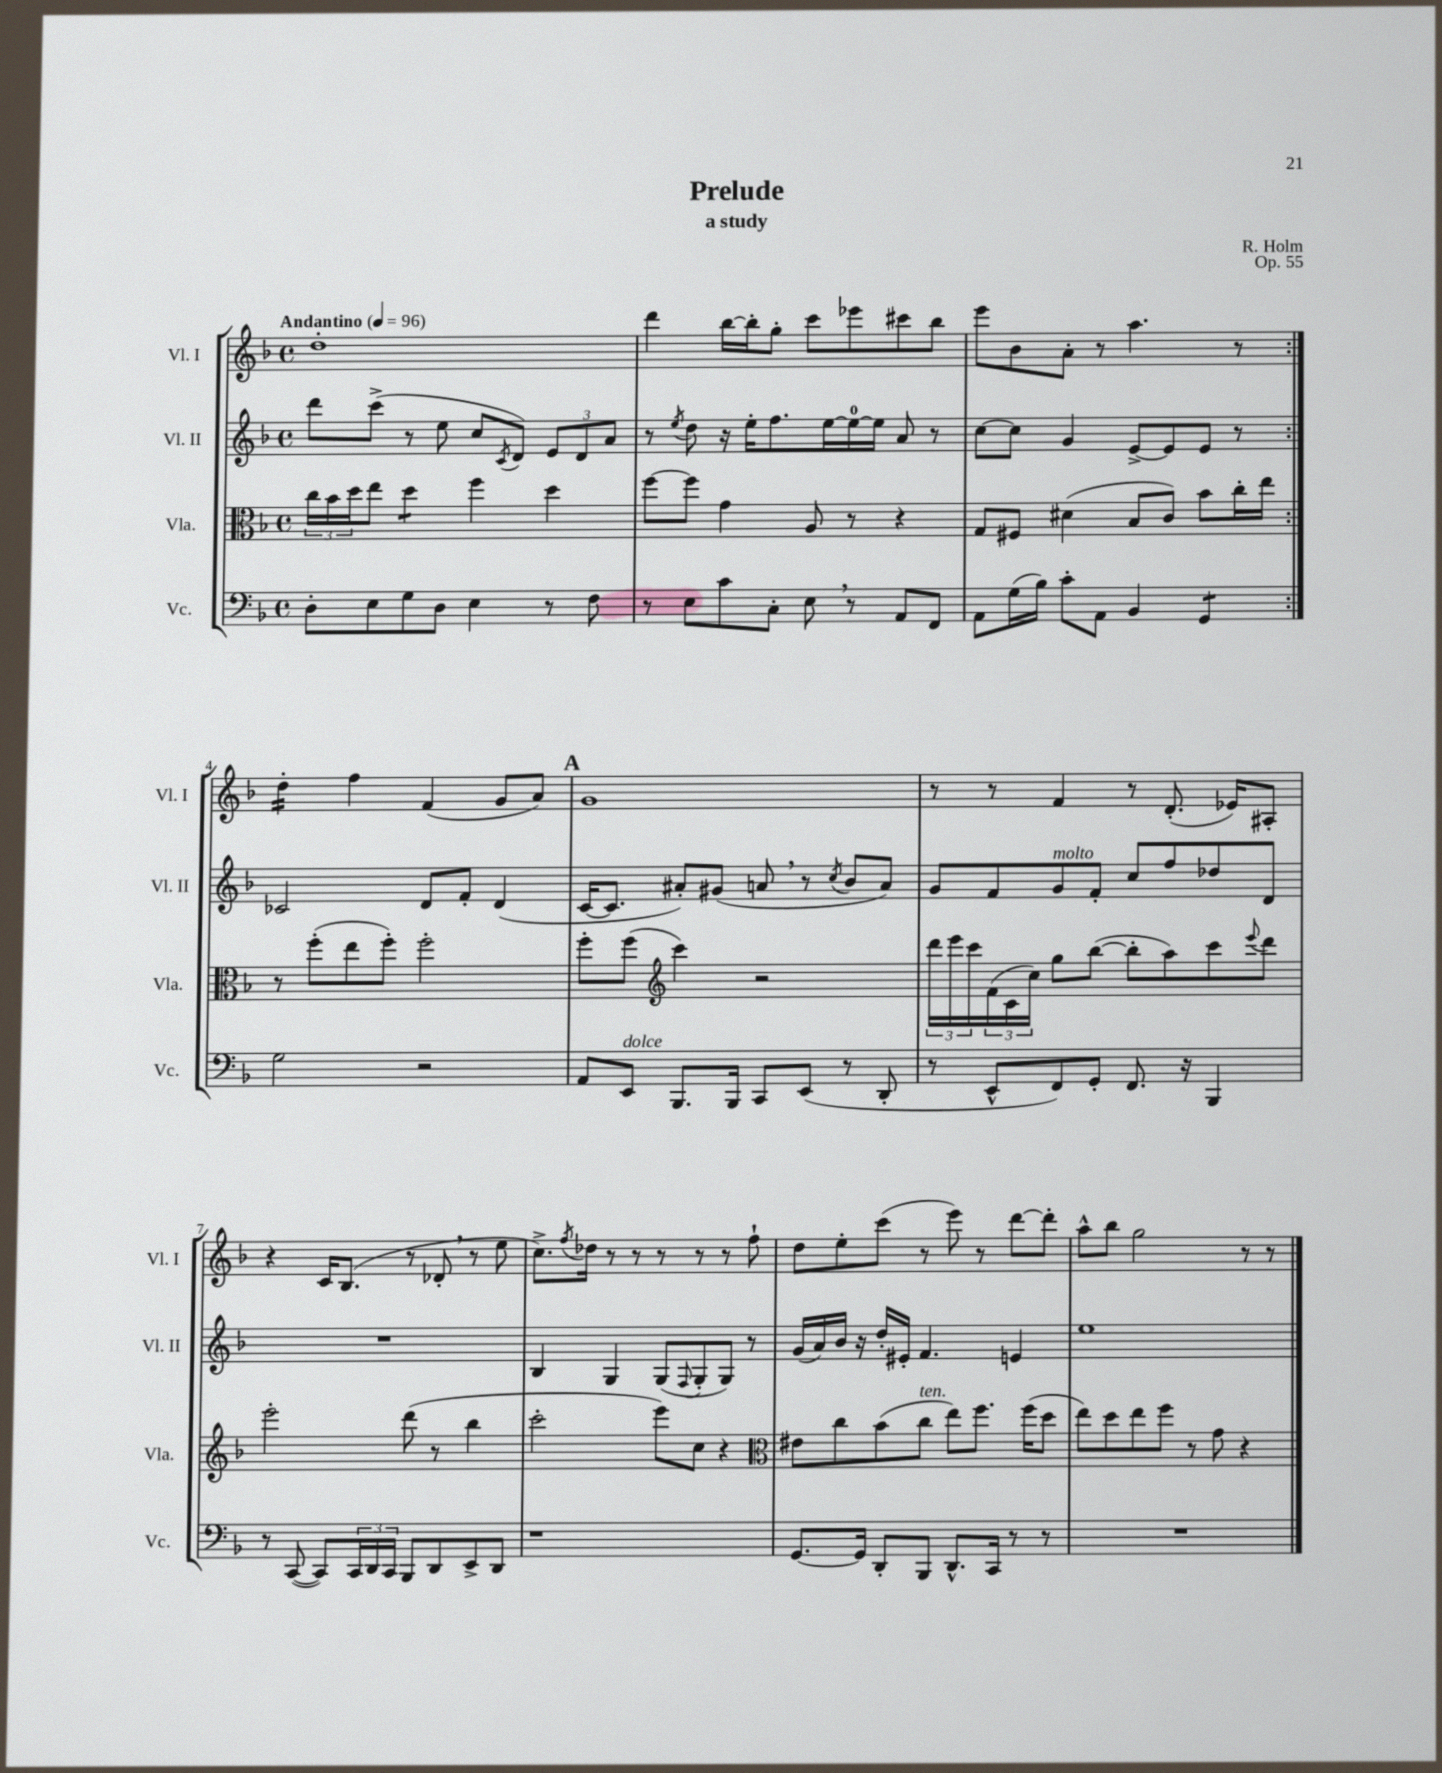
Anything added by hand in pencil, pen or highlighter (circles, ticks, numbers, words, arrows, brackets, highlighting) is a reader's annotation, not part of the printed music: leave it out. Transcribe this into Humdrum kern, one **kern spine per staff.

**kern	**kern	**kern	**kern
*staff4	*staff3	*staff2	*staff1
*clefF4	*clefC3	*clefG2	*clefG2
*k[b-]	*k[b-]	*k[b-]	*k[b-]
*M4/4	*M4/4	*M4/4	*M4/4
*met(c)	*met(c)	*met(c)	*met(c)
*MM96	*MM96	*MM96	*MM96
8D'	24cc	8ddd	1dd'
.	24b-	.	.
.	24dd	.	.
8E	8ee	(8ccc^	.
8G	4dd	8r	.
8D	.	8ee	.
4E	4ff	8cc	.
.	.	8qc	.
.	.	8d)	.
8r	4dd	12e	.
.	.	12d	.
8F	.	.	.
.	.	12a	.
=	=	=	=
8r	[8ff	8r	4ddd
.	.	8qee	.
8E	8ff]	8dd	.
8c	4g	16r	[16bb-
.	.	16ee'	16bb-']
8C'	.	8.ff	8gg'
8E	8A	.	8ccc
.	.	[16ee	.
8r	8r	16ee_	8eee-
.	.	16ee]	.
8AA	4r	8a	8ccc#
8FF	.	8r	8bb-
=	=	=	=
8AA	8G	[8cc	8eee
(16G	8F#	8cc]	8b-
16B-)	.	.	.
8c'	(4d#	4g	8a'
8AA	.	.	8r
4BB-	8B-	[8e^	4.aa
.	8c)	8e]	.
4GG	8b-	8e	.
.	16cc'	8r	8r
.	16ee	.	.
=:|!	=:|!	=:|!	=:|!
2G	8r	2c-	4dd'
.	(8ff'	.	.
.	8ee	.	4ff
.	8ff')	.	.
2r	2ff'	8d	(4f
.	.	8f'	.
.	.	(4d	8g
.	.	.	8a)
=	=	=	=
8AA	8ff'	[16c	1g
.	.	8.c]	.
8EE	(8ff	.	.
*	*clefG2	*	*
8.BBB-	4ccc)	8a#')	.
.	.	(8g#	.
16BBB-	.	.	.
8CC	2r	8a	.
(8EE	.	8r	.
.	.	8qcc	.
8r	.	8b-	.
8DD'	.	8a)	.
=	=	=	=
8r	24ddd	8g	8r
.	24eee	.	.
.	24ccc	.	.
8EE^^	(24f	8f	8r
.	24c	.	.
.	24cc)	.	.
8FF)	8gg	8g	4f
8GG'	([8bb-	8f'	.
8.FF	8bb-']	8cc	8r
.	8aa)	8ff	(8.d'
16r	.	.	.
4BBB-	8ccc	8dd-	.
.	.	.	16e-)
.	8qqeee	.	.
.	8ddd	8d	8A#'
=	=	=	=
8r	2eee'	1r	4r
([8CC	.	.	.
8CC])	.	.	16c
.	.	.	(8.B-
24CC	.	.	.
24DD	.	.	.
24CC	.	.	.
8BBB-	(8ddd	.	8r
8DD	8r	.	8d-'
8EE^	4bb-	.	8r
8DD	.	.	8ee
=	=	=	=
1r	2ccc'	4B-	8.cc^)
.	.	.	8qff
.	.	.	16dd-
.	.	4G	8r
.	.	.	8r
.	8eee)	(8G	8r
.	.	8qqF	.
.	8cc	8G'	8r
.	4r	8G)	8r
.	.	8r	8ff`
=	=	=	=
*	*clefC3	*	*
[8.GG	8e#	(16g	8dd
.	.	16a)	.
.	8cc	16b-	8ee'
16GG]	.	16r	.
8DD'	(8b-	16dd'	(8ccc
.	.	16e#'	.
8BBB-	8cc	4.f	8r
8.DD^^	8ee)	.	8eee)
.	8.ff	.	8r
16CC	.	.	.
8r	.	4e	[8ddd
.	(16ff	.	.
8r	8dd	.	8ddd']
=	=	=	=
1r	8ee)	1ee	8aa^^
.	8dd	.	8bb-
.	8ee	.	2gg
.	8ff	.	.
.	8r	.	.
.	8g	.	.
.	4r	.	8r
.	.	.	8r
==	==	==	==
*-	*-	*-	*-
